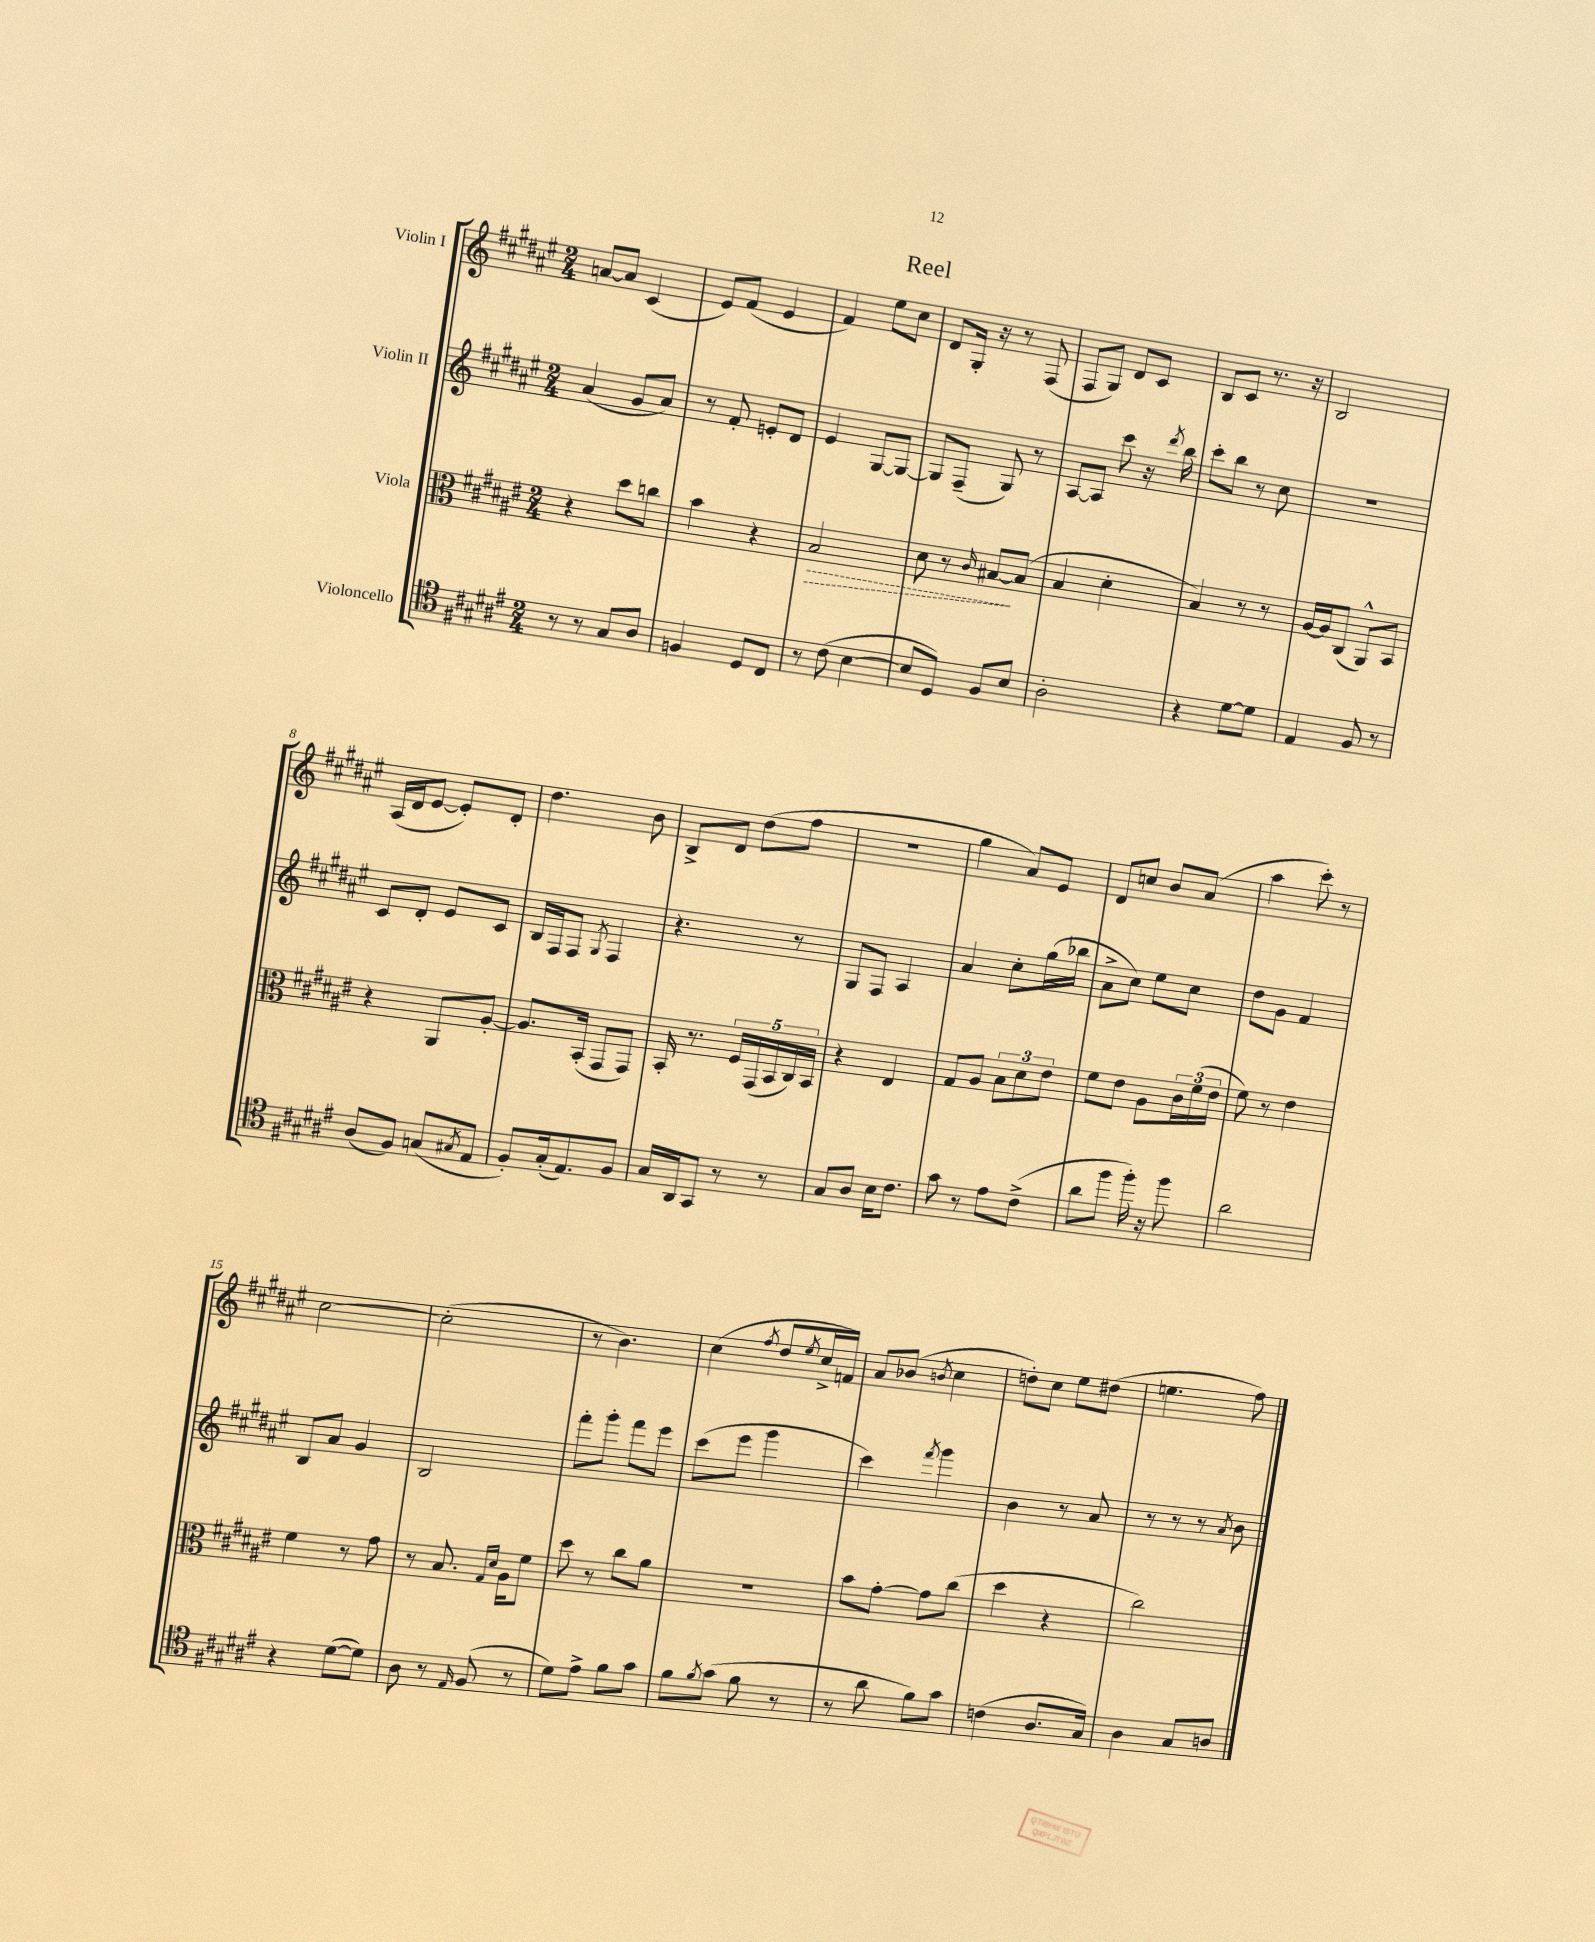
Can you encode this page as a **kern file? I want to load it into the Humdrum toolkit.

**kern	**kern	**kern	**kern
*staff4	*staff3	*staff2	*staff1
*clefC4	*clefC3	*clefG2	*clefG2
*k[f#c#g#d#a#e#]	*k[f#c#g#d#a#e#]	*k[f#c#g#d#a#e#]	*k[f#c#g#d#a#e#]
*M2/4	*M2/4	*M2/4	*M2/4
8r	4r	(4a#/	[8a/L
8r	.	.	8a/]J
8G#/L	8dd#\L	8g#/L	(4c#/
8A#/J	8cc\J	8a#/J)	.
=	=	=	=
4F/	4b\	8r	8e#/L)
.	.	8f#'/	(8f#/J
8D#/L	4r	8e'/L	4e#/
8C#/J	.	8d#/J	.
=	=	=	=
8r	2B/	4e#/	4f#/)
(8c#\	.	.	.
[4B\	.	[8G#/L	8ee#\L
.	.	8G#/_J	8cc#\J
=	=	=	=
8B/]L	8d#\	8G#/]L	8d#/L
8D#/J)	8r	(8F#~/J	16G#'/Jk
.	.	.	16r
.	16qqc#/	.	.
8F#/L	[8B#/L	8G#/)	8r
8B/J	(8B#/]J	8r	(8F#/
=	=	=	=
2A#'\	4B/	[8A#/L	8F#/L
.	.	8A#/]J	8G#/J)
.	4d#'\	8ccc#\	8d#/L
.	.	16r	8c#/J
.	.	8qddd#/	.
.	.	16bb\	.
=	=	=	=
4r	4B/)	8ccc#'\L	8B/L
.	.	8bb\J	8c#/J
[8d#\L	8r	8r	8.r
8d#\]J	8r	8cc#\	.
.	.	.	16r
=	=	=	=
4E#/	[16A#/LL	2r	2B/
.	16A#/]J	.	.
.	(8C#/J	.	.
8F#/	8AA#^^/L)	.	.
8r	8BB/J	.	.
=	=	=	=
(8A#/L	4r	8c#/L	(16A#/LL
.	.	.	16d#/J
8F#/J)	.	8d#'/J	[8e#/J
(8G/L	8AA#/L	8e#/L	8e#'/]L)
8qG#/	.	.	.
8E#/J	[8A#'/J	8c#/J	8d#'/J
=	=	=	=
8F#'/L)	8.A#/]L	16B/LL	4.dd#\
.	.	16F#/J	.
(16G#'/k	.	8F#/J	.
8.E#/)	(16BB'/Jk	.	.
.	.	8qG#/	.
.	8GG#/L	4F#/	.
8F#/J	8GG#/J)	.	8b\
=	=	=	=
16G#/LL	16BB'/	4.r	8B^/L
16AA#/J	8.r	.	.
8GG#/J	.	.	8d#/J
8r	20F#/LL	.	(8dd#\L
.	(20GG#/	.	.
.	20BB/	.	.
8r	.	8r	8ff#\J
.	20C#/)	.	.
.	20BB/JJ	.	.
=	=	=	=
8G#/L	4r	8G#/L	2r
8A#/J	.	8F#/J	.
16B\LK	4E#/	4A#/	.
8.c#\J	.	.	.
=	=	=	=
8g#\	8G#/L	4a#/	4gg#\
8r	8A#/J	.	.
8e#\L	12B\L	8cc#'\L	8a#/L)
.	12d#\	.	.
(8c#^\J	.	(16gg#\L	8e#/J
.	12e#\J	.	.
.	.	16bb-\JJ	.
=	=	=	=
8a#\L	8f#\L	8a#^\L	8d#/L
8ff#\J	8e#\J	8cc#\J)	8cc/J
16ff#'\)	8A#\L	8ee#\L	8b/L
16r	.	.	.
8ff#\	24c#\L	8cc#\J	(8a#/J
.	(24f#\	.	.
.	24e#\JJ	.	.
=	=	=	=
2a#\	8f#\)	8dd#\L	4aa#\
.	8r	8g#\J	.
.	4e#\	4f#/	8ccc#'\)
.	.	.	8r
=	=	=	=
4r	4f#\	8B/L	[2cc#\
.	.	8a#/J	.
([8d#\L	8r	4g#/	.
8d#\]J)	8g#\	.	.
=	=	=	=
8A#\	8r	2B/	(2cc#'\]
8r	8.B/	.	.
16qqE#/	.	.	.
(8F#/	.	.	.
.	16qqG#/LL	.	.
.	16qqd#/JJ	.	.
.	16A#\LK	.	.
8r	8f#\J	.	.
=	=	=	=
8d#\L)	8dd#\	8fff#'\L	8r
8e#^\J	8r	8ggg#'\J	4.b\)
8f#\L	8cc#\L	8fff#\L	.
8g#\J	8a#\J	8eee#\J	.
=	=	=	=
8f#\L	2r	(8ccc#\L	(4cc#\
8qf#/	.	.	.
(8g#\J	.	8eee#\J	.
.	.	.	8qff#/
8f#\	.	4ggg#\	8dd#/L
.	.	.	8qee#/
8r	.	.	16cc#^/L
.	.	.	16f/JJ)
=	=	=	=
8r	8b\L	4ccc#\)	8a#/L
8a#\	[8g#'\J	.	(8b-/J
.	.	8qfff#/	8qb/
8f#\L)	8g#\]L	4ggg#\	4cc#\
8g#\J	(8cc#\J	.	.
=	=	=	=
(4c\	4dd#\	4b\	8dd'\L)
.	.	.	8cc#\J
8.A#/L	4r	8r	8ee#\L
.	.	8a#/	(8dd#\J
16G#/Jk)	.	.	.
=	=	=	=
4A#\	2cc#\)	8r	4.ee\
.	.	8r	.
8G#/L	.	8r	.
.	.	8qa#/	.
8A/J	.	8b\	8ff#\)
==	==	==	==
*-	*-	*-	*-
